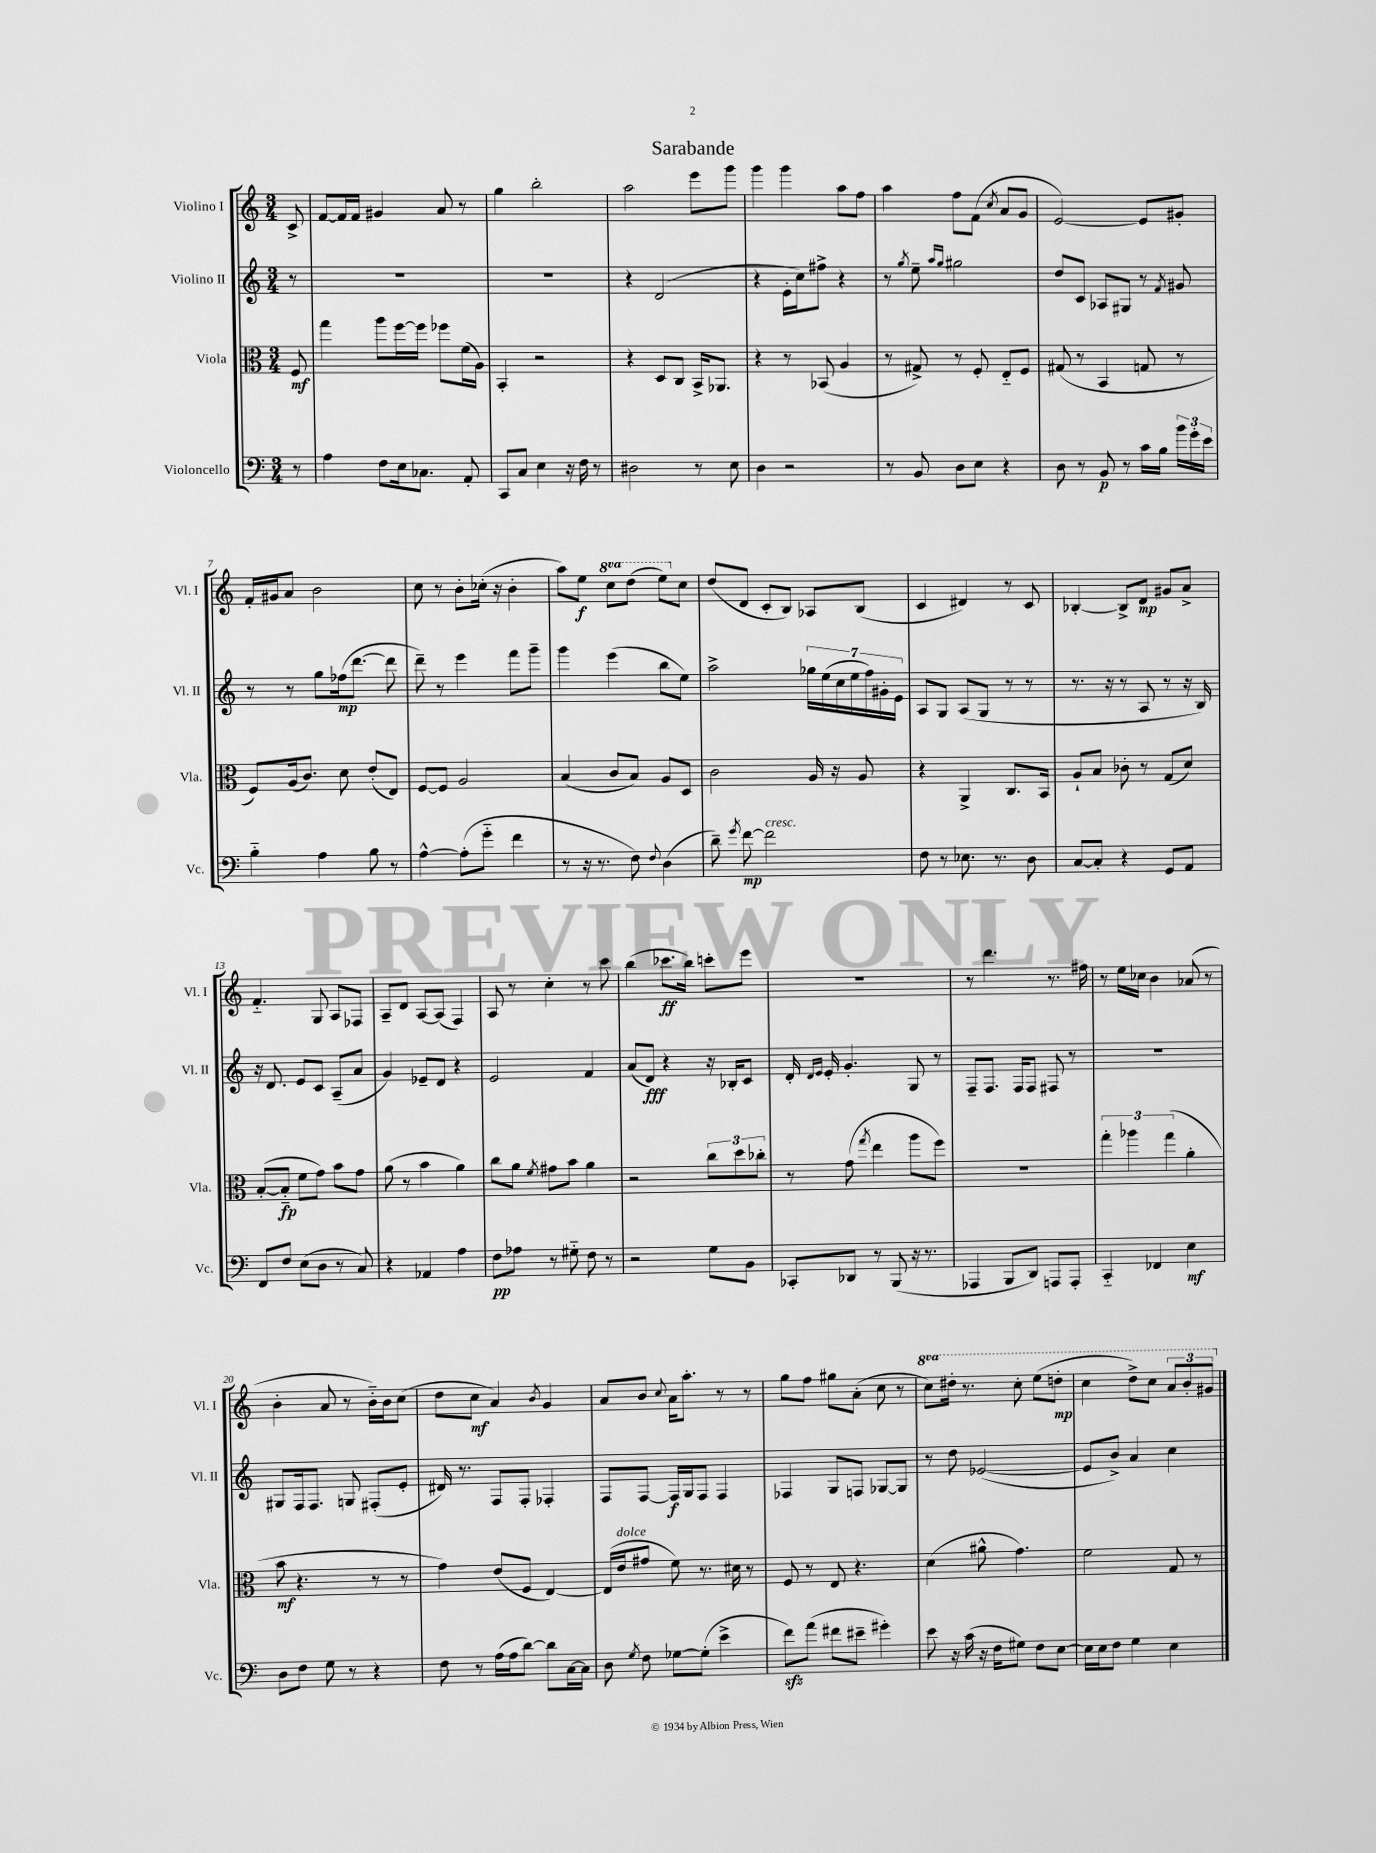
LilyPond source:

\header { title = "Sarabande" }
<<
\new StaffGroup <<
\new Staff = "s0" \with { instrumentName = "Violino I" shortInstrumentName = "Vl. I" } {
    \clef treble \key c \major \numericTimeSignature \time 3/4 \set Staff.ottavationMarkups = #ottavation-simple-ordinals \partial 8
    \autoBeamOff c'8-> |
    f'8[~ f'16 f'16] gis'4 a'8 r8 |
    g''4 b''2-. |
    a''2 e'''8[ g'''8] |
    g'''4 g'''4 a''8[ f''8] |
    a''4 f''8[ f'8]( \acciaccatura { c''8 } a'8[ g'8] |
    e'2~) e'8[ gis'8]-. |
    f'16[-. gis'16 a'8] b'2 |
    c''8 r8 b'8[-. ces''16]-.( r16 b'4-. |
    a''8[) e''8]\f \ottava #1 c'''8[ d'''8]( e'''8[) \ottava #0 c''8] |
    d''8[( d'8] c'8[-. b8]) aes8[ b8]( |
    c'4 dis'4) r8 c'8 |
    bes4~-. bes8[-> d'8]\mp gis'8[ a'8]-> |
    f'4.-_ g8 a8[ fes8] |
    a8[-- d'8] a8[~ a8]( f4) |
    a8 r8 c''4-. r8 c'''8 |
    b''4( ces'''8.[\ff b''16]) c'''8[-. e'''8] |
    R2. |
    r8 d'''4. r8. fis''16 |
    r8 e''16[ ces''16] b'4 aes'8( r8 |
    b'4-. a'8 r8 b'16[-_) b'16 c''8]( |
    d''8[ c''8]\mf a'4) \acciaccatura { b'8 } g'4 |
    a'8[ b'8] \appoggiatura { c''8 } a'16[ a''8.]-. r8 r8 |
    g''8[ f''8] gis''8[ a'8]-.( c''8 r8 |
    \ottava #1 c'''8[) dis'''16]-. r8. c'''8-. e'''8[( d'''8]-.\mp |
    c'''4 d'''8[->) c'''8] \tuplet 3/2 { a''8[ b''8-. gis''8] \ottava #0 } \bar "|." |
}
\new Staff = "s1" \with { instrumentName = "Violino II" shortInstrumentName = "Vl. II" } {
    \clef treble \key c \major \numericTimeSignature \time 3/4 \partial 8
    \autoBeamOff r8 |
    R2. |
    R2. |
    r4 d'2( |
    r4 e'16[-. c''16) fis''8]-> r4 |
    r8 \acciaccatura { g''8 } e''8-- \grace { a''16[ g''16] } gis''2 |
    d''8[ c'8] aes8[ gis8] r8 \acciaccatura { f'8 } gis'8 |
    r8 r8 g''8[ fes''16\mp( d'''8.]~ d'''8 |
    d'''8--) r8 e'''4 f'''8[ g'''8]-- |
    g'''4 e'''4( b''8[ e''8]) |
    a''2-> \tuplet 7/4 { ges''16[ e''16( c''16 e''16 f''16) gis'16-. e'16] } |
    a8[ g8] a8[( g8] r8 r8 |
    r8. r16 r8 a8 r8 r16 b16) |
    r16 d'8. e'8[ c'8] a8[--( a'8] |
    g'4) ees'8[-- d'8] r4 |
    e'2 f'4 |
    a'8[( d'8]\fff) r4 r16 bes16[-. c'8] |
    d'16-. \grace { d'16[ e'16] } e'16-. g'4.-. g8 r8 |
    f8[-- f8.] f16[ f8] fis8 r8 |
    r2. |
    gis8[ f16 f8.] g8 fis8[-.( e'8]-. |
    dis'16) r8. f8[ f8]-. fes4-. |
    f8[ f8]~ f16[\f g16 f8] f4 |
    fes4 g8[ f8] ges8[~ ges8] |
    r8 d''8 ees'2~( |
    ees'8[ b'8]->) a'4 c''4 \bar "|." |
}
\new Staff = "s2" \with { instrumentName = "Viola" shortInstrumentName = "Vla." } {
    \clef alto \key c \major \numericTimeSignature \time 3/4 \partial 8
    \autoBeamOff f8\mf |
    g''4 a''8[ f''16~ f''16] fes''8[ f'16( a16]) |
    b,4-. r2 |
    r4 d8[ c8] b,16[-> aes,8.] |
    r4 r8 bes,8( a4 |
    r8 gis8->) r8 f8-. e8[-_ f8] |
    gis8( r8 b,4 g8 r8 |
    f8[) a16( c'8.]) d'8 e'8[-.( e8]) |
    f8[~ f8] a2 |
    b4( c'8[ b8]) a8[ d8] |
    c'2 a16 r16 a8 |
    r4 a,4-> c8.[ b,16] |
    a8[-! b8] ces'8-. r8 g8[( d'8]) |
    b8[~-.( b8]-_\fp f'8[ g'8]) b'8[ g'8] |
    a'8( r8 b'4 a'4) |
    c''8[ a'8] \acciaccatura { f'8 } gis'8[ b'8] a'4 |
    r2 \tuplet 3/2 { c''8[ d''8 ces''8]-. } |
    r8 g'8( \acciaccatura { g''8 } e''4 a''8[ f''8]) |
    R2. |
    \tuplet 3/2 { g''4-. aes''4 g''4( } a'4-. |
    b'8\mf r4. r8 r8 |
    g'4) e'8[( f8] e4~) |
    e16[( e'16^\markup { \italic "dolce" } gis'8] f'8) r8. dis'16 r8 |
    f8 r8 e8 r4. |
    d'4( ais'8-^ g'4.) |
    f'2 g8 r8 \bar "|." |
}
\new Staff = "s3" \with { instrumentName = "Violoncello" shortInstrumentName = "Vc." } {
    \clef bass \key c \major \numericTimeSignature \time 3/4 \partial 8
    \autoBeamOff r8 |
    a4 f8[ e16 ces8.] a,8-. |
    c,8[ c8] e4 r16 f16 r8 |
    dis2 r8 e8 |
    d4 r2 |
    r8 b,8 d8[ e8] r4 |
    d8 r8 b,8\p r8 c'16[ b16] \tuplet 3/2 { b'16[ g'16-. e'16] } |
    b4-_ a4 b8 r8 |
    a4~-^ a8[-.( g'8]-_ f'4 |
    r8 r16 r8. f8) \appoggiatura { f8 } d4( |
    d'8--) \acciaccatura { g'8 } f'8~\mp f'2^\markup { \italic "cresc." } |
    f8 r8 ees8. r8. d8 |
    c8[~ c8]-. r4 g,8[ a,8] |
    f,8[ f8] e8[( d8] r8 c8) |
    r4 aes,4 a4 |
    f8[\pp aes8] r8 gis8-_ f8 r8 |
    r2 g8[ b,8] |
    ces,8[-. des,8] r8 b,,8( r16 r8. |
    aes,,4 b,,8[ d,8]) a,,8[ a,,8]-. |
    c,4-_ fes,4 e4\mf |
    d8[ f8] g8 r8 r4 |
    f8 r8 a16[( a16 d'8]~) d'8[ c16~ c16] |
    d8 \acciaccatura { g8 } f8 ges8[~ ges8]-.( e'4-> |
    f'8[\sfz) a'8]( fis'8[ eis'8]-- gis'4-.) |
    e'8 r16 c'16( r16 f16[ gis8]) f8[ e8]~ |
    e16[ e16 f8] g4 e4 \bar "|." |
}
>>
>>
